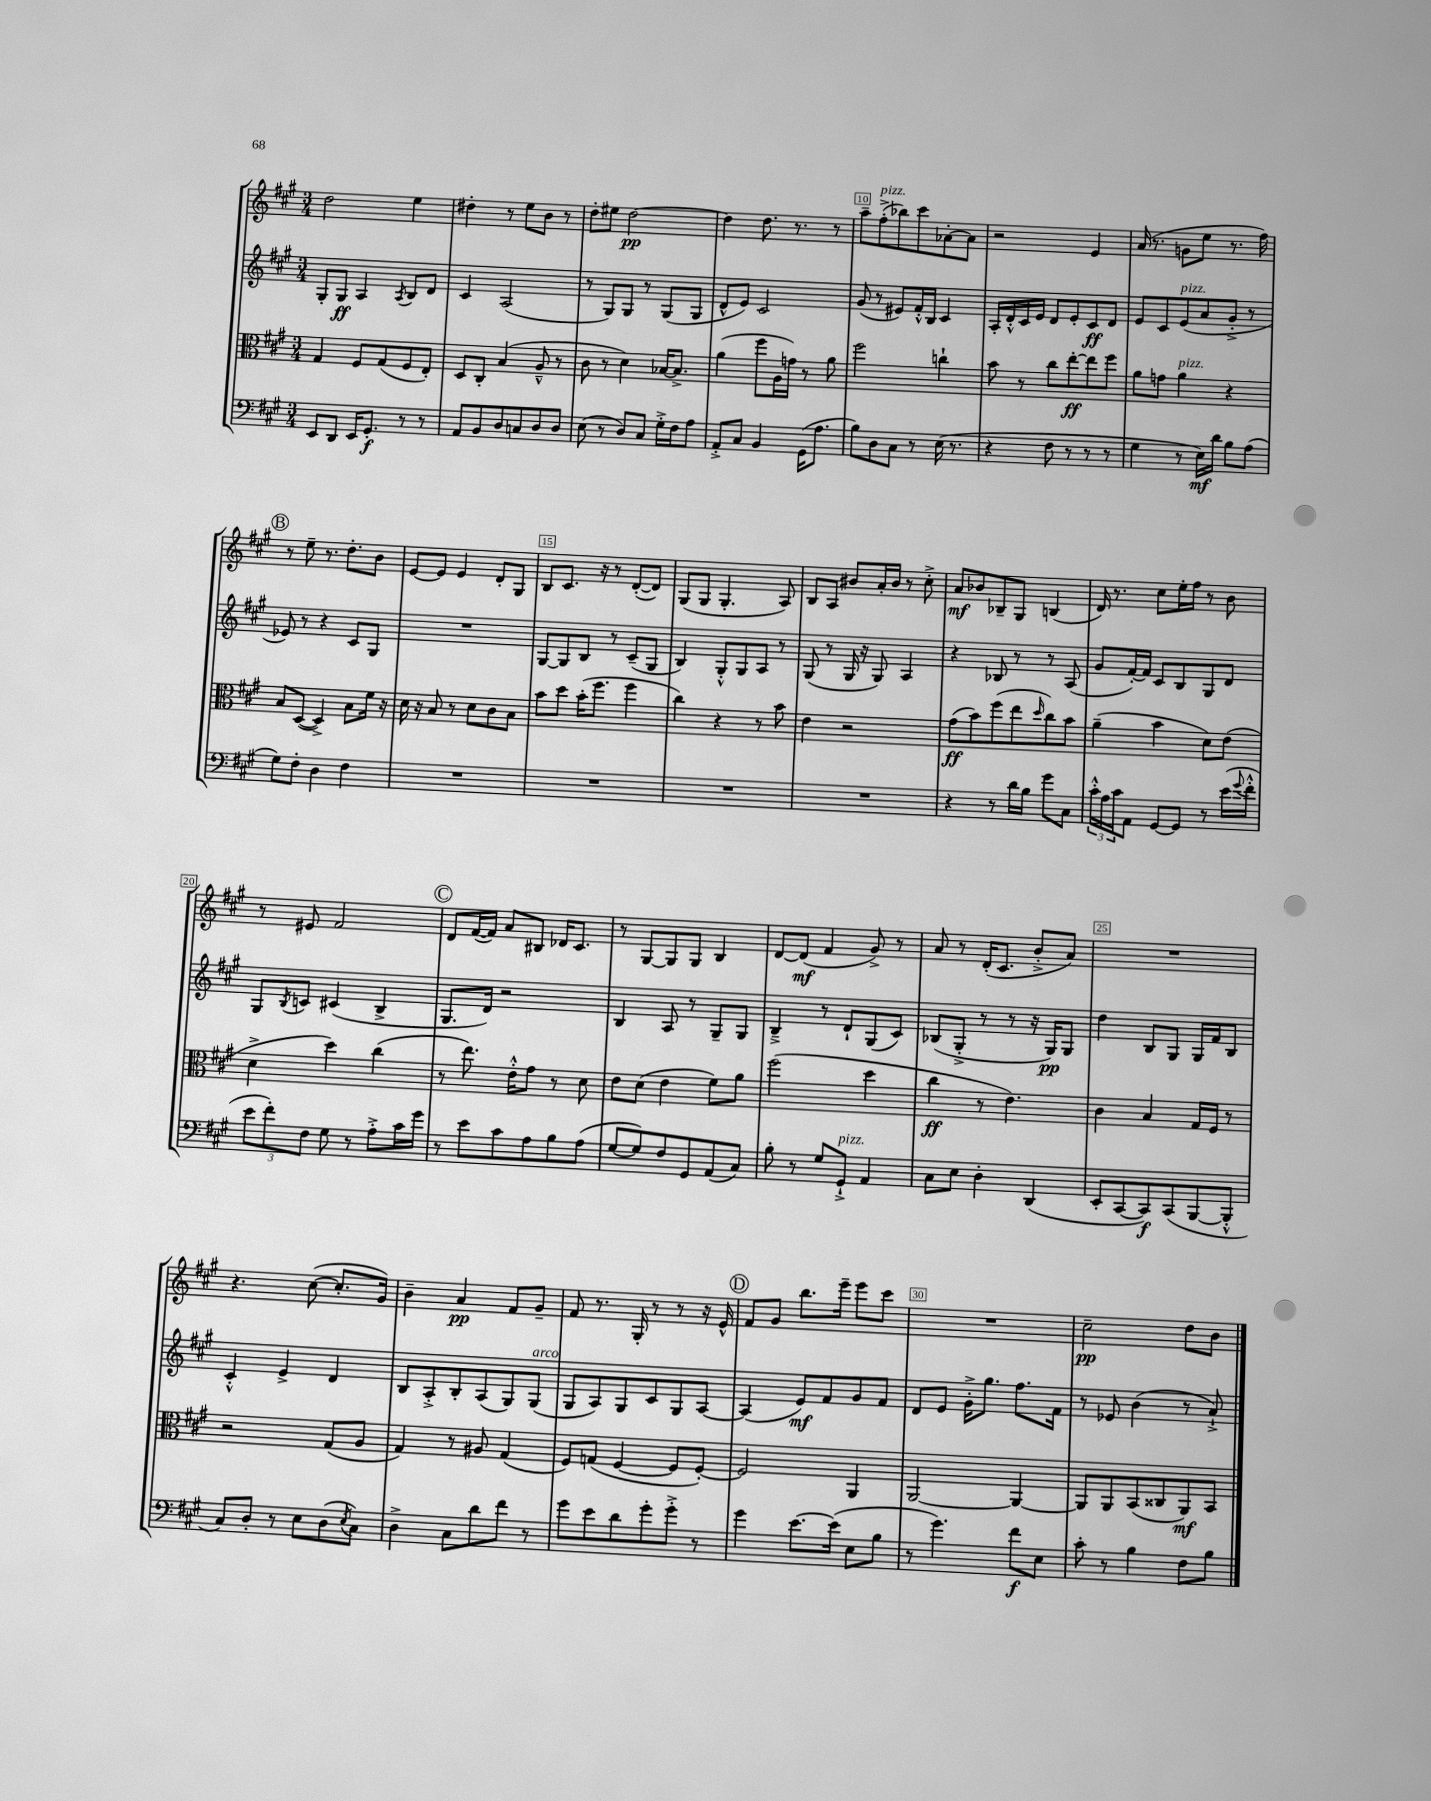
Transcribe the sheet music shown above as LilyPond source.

<<
\new StaffGroup <<
\new Staff = "s0" {
    \clef treble \key a \major \numericTimeSignature \time 3/4
    d''2 e''4 |
    dis''4-. r8 e''8 b'8 r8 |
    d''8-. eis''8 d''2~\pp |
    d''4 d''8. r8. r8 |
    a''8-- fis''8-.->^\markup { \italic "pizz." }( bes''8) cis'''8 aes'8~-. aes'8 |
    r2 e'4 |
    a'16( r8. g'8 e''8 r8. fis''16) |
    \mark \markup { \circle "B" } r8 e''8-- r8. d''8.-. b'8 |
    e'8~ e'8 e'4 d'8-. gis8 |
    b8 cis'8. r16 r8 d'8~-.( d'8) |
    gis8( gis8 gis4.-. a8) |
    b8 a8 bis'8 a'16-. bis'16 r8 cis''8-.-> |
    a'8\mf bes'8 bes8-- gis8 b4( |
    d'16) r8. cis''8 e''16-. fis''16 r8 b'8 |
    r8 eis'8 fis'2 |
    \mark \markup { \circle "C" } d'8 fis'16~( fis'16) a'8 bis8 des'16 cis'8. |
    r8 gis8~ gis8 gis8 b4 |
    d'8~ d'8\mf( fis'4 gis'8->) r8 |
    a'8 r8 d'16-.( cis'8. b'8-.-> a'8) |
    R2. |
    r4. cis''8~( cis''8.-. gis'16) |
    b'4-- a'4\pp fis'8 gis'8-- |
    fis'8 r8. gis16-. r8 r8 r16 e'16-^ |
    \mark \markup { \circle "D" } fis'8 gis'8 b''8. e'''16-- e'''8 cis'''8 |
    R2. |
    cis''2--\pp d''8 b'8 \bar "|." |
}
\new Staff = "s1" {
    \clef treble \key a \major \numericTimeSignature \time 3/4
    gis8-. gis8\ff a4 \acciaccatura { a8 } b8 d'8 |
    cis'4 a2( |
    r8 gis8) gis8 r8 gis8( gis8 |
    d'8-^ e'8) cis'2 |
    gis'8( r8 eis'8) fis'16-.-^ b16 cis'4 |
    a16-. d'16-.-^ cis'16 e'16 d'8 e'8-. cis'8\ff d'8 |
    e'8 cis'8 e'8^\markup { \italic "pizz." }( a'8 gis'8-.-> r8 |
    \mark \markup { \circle "B" } ees'8) r8 r4 cis'8 gis8 |
    R2. |
    gis8~ gis8 b8 r8 cis'8--( gis8 |
    b4) gis8-.-^ gis8 a8 r8 |
    gis8( r8 gis16 r16 gis8) a4 |
    r4 bes8 r8 r8 a8( |
    gis'8 fis'16~-.) fis'16 cis'8 b8 gis8 d'8 |
    gis8 \acciaccatura { b8 } c'8 cis'4( b4-> |
    \mark \markup { \circle "C" } gis8. d'16) r2 |
    b4 a8 r8 gis8-- gis8 |
    b4---> r8 d'8-! gis8( cis'8) |
    bes8( gis8-.-> r8 r8 r16 gis16\pp) gis8 |
    d''4 b8 gis8 gis16 fis'16 b8 |
    cis'4-.-^ e'4-> d'4 |
    b8 a8-.-> b8-. a8( gis8) gis8^\markup { \italic "arco" }( |
    gis8 a8) gis8 cis'8 gis8 a8~ |
    \mark \markup { \circle "D" } a4( e'8\mf) fis'8 gis'8 fis'8 |
    d'8 e'8 gis'16-.-> gis''8. fis''8. fis'16 |
    r8 ees'8 b'4( r8 a'8-!->) \bar "|." |
}
\new Staff = "s2" {
    \clef alto \key a \major \numericTimeSignature \time 3/4
    gis4 fis8 gis8( fis8 e8-.) |
    d8 cis8-. b4( a8---^ r8 |
    cis'8 r8 d'4) bes16~ bes8.-> |
    a'4( fis''8 a16 g'16) r8 a'8 |
    fis''2 c''4-! |
    b'8 r8 cis''8 e''8~-.\ff e''8 fis''8 |
    a'8 g'8 a'4^\markup { \italic "pizz." } r4 |
    \mark \markup { \circle "B" } b8 d8~( d4->) b8 fis'16 r16 |
    d'16 r16 b8 r8 d'8 cis'8 b8 |
    b'8 d''8 b'16-.( fis''8. fis''4 |
    cis''4) r4 r8 b'8 |
    e'4 r2 |
    gis'8\ff( b'8) fis''8( e''8 \grace { d''16 } cis''8) b'8 |
    a'4--( b'4 d'8) e'8( |
    d'4-> d''4) cis''4( |
    \mark \markup { \circle "C" } r8 e''8.) e'16-.-^ gis'8 r8 d'8 |
    e'8 d'8( e'4 fis'8) a'8 |
    fis''2( d''4 |
    cis''4\ff r8 e'4.) |
    cis'4 b4 gis16 fis16 r8 |
    r2 gis8( a8 |
    gis4) r8 ais8 gis4( |
    fis8) g8( fis4~ fis8 fis8~-.) |
    \mark \markup { \circle "D" } fis2 a,4 |
    a,2~ a,4~ |
    a,8 a,8 b,8( cisis8 a,8\mf) b,8 \bar "|." |
}
\new Staff = "s3" {
    \clef bass \key a \major \numericTimeSignature \time 3/4
    e,8 d,8 e,16 gis,8.-.\f r8 r8 |
    a,8 b,8 d8 c8 d8 d8 |
    e8( r8 d8) cis8 gis16-.-> fis16 a8 |
    a,8-.-> cis8 b,4 gis,16( a8. |
    b8) d8 cis8 r8 e16( r8. |
    r4 fis8 r8 r8 r8 |
    gis4 r8 e16\mf) d'16 b8 a8( |
    \mark \markup { \circle "B" } gis8) fis8-. d4 fis4 |
    R2. |
    R2. |
    R2. |
    R2. |
    r4 r8 d'16 b16 gis'8 cis8 |
    \tuplet 3/2 { cis'16-.-^ a16 cis'16 } a,8 gis,8~ gis,8 r8 e'16( \appoggiatura { gis'8 } fis'16-.-^ |
    \tuplet 3/2 { e'8 fis'8-.) fis8 } gis8 r8 a8-.-> cis'16 gis'16 |
    \mark \markup { \circle "C" } r8 e'8 cis'8 a8 b8 a8( |
    gis8~ gis8) fis8 gis,8 a,8( cis8) |
    b8-. r8 gis8 gis,8-!->^\markup { \italic "pizz." } a,4 |
    cis8 e8 d4-. d,4( |
    e,8-. cis,8~ cis,8\f) cis,8( b,,8~ b,,8-.-^ |
    cis8) d8-. r8 e8 d8( \acciaccatura { e8 } cis8) |
    d4-> cis8 d'8 fis'8 r8 |
    gis'8 e'8 d'8 gis'8-. gis'8-.-> r8 |
    \mark \markup { \circle "D" } gis'4 e'8.~ e'16( e8 b8 |
    r8 gis'4.) fis'8\f e8 |
    cis'8-. r8 b4 fis8 b8 \bar "|." |
}
>>
>>
\layout { \context { \Score currentBarNumber = #6 \override BarNumber.break-visibility = ##(#f #t #t) barNumberVisibility = #(every-nth-bar-number-visible 5) \override BarNumber.stencil = #(make-stencil-boxer 0.1 0.3 ly:text-interface::print) } }
